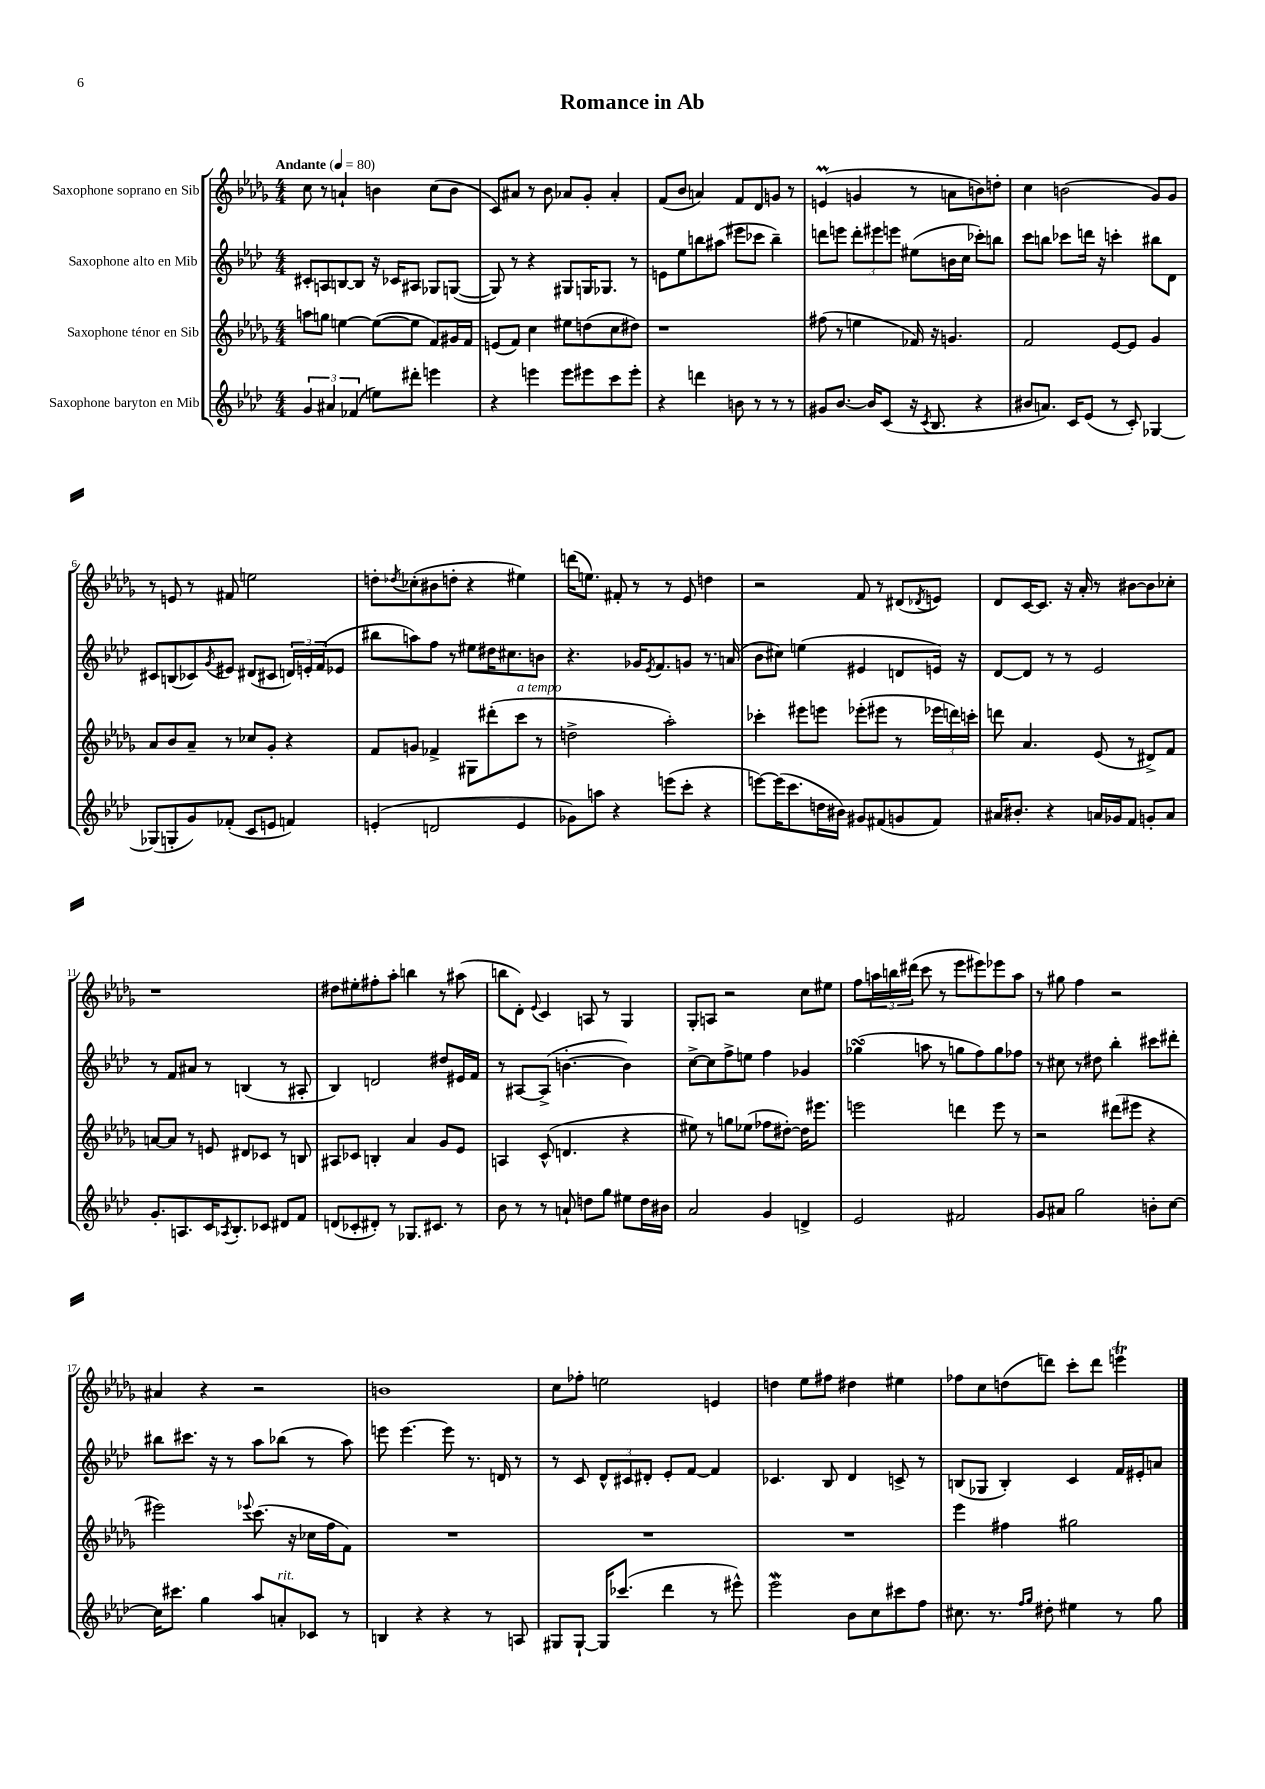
\header { title = "Romance in Ab" }
<<
\new StaffGroup <<
\new Staff = "s0" \with { instrumentName = "Saxophone soprano en Sib" } {
    \clef treble \key des \major \numericTimeSignature \time 4/4 \tempo "Andante" 4 = 80
    c''8 r8 a'4-! b'4 c''8( b'8 |
    c'8) ais'8 r8 bes'8 aes'8 ges'8-. aes'4-. |
    f'8( bes'8 a'4) f'8 des'8 g'8 r8 |
    e'4\prall( g'4 r8 a'8 b'8) d''8-. |
    c''4 b'2( ges'8) ges'8 |
    r8 e'8 r8 fis'8 e''2 |
    d''8-. \acciaccatura { des''8 } ces''8-.( bis'8 d''8-. r4 eis''4) |
    d'''16( e''8.) fis'8-. r8 r8 ees'8 d''4 |
    r2 f'8 r8 dis'8( \acciaccatura { des'8 } e'8) |
    des'8 c'16~ c'8. r16 aes'16-. r8 bis'8~ bis'8 ces''8-. |
    r1 |
    dis''8 eis''8-. fis''8-. aes''8-. b''4 r8 ais''8( |
    b''8 des'8-.) \appoggiatura { ees'8 } c'4 a8 r8 ges4 |
    ges8-. a8 r2 c''8 eis''8 |
    f''8 \tuplet 3/2 { a''16 b''16 dis'''16( } c'''8 r8 ees'''8 eis'''8) ees'''8 a''8 |
    r8 gis''8 f''4 r2 |
    ais'4 r4 r2 |
    b'1 |
    c''8 fes''8-. e''2 e'4 |
    d''4 ees''8 fis''8 dis''4 eis''4 |
    fes''8 c''8 d''8( d'''8) c'''8-. d'''8 e'''4\trill \bar "|." |
}
\new Staff = "s1" \with { instrumentName = "Saxophone alto en Mib" } {
    \clef treble \key aes \major \numericTimeSignature \time 4/4
    cis'8-. a8 b8~ b8 r16 ces'16 ais8 ges8 g8~( |
    g8) r8 r4 gis8 g16 ges8. r8 |
    e'8 ees''8 b''8 ais''8( eis'''8 ces'''8 b''4--) |
    d'''8 e'''8 \tuplet 3/2 { d'''8-. eis'''8 e'''8 } eis''8( b'16 c''16 ces'''8-.) b''8 |
    c'''8 b''8 ces'''8 d'''16 r16 c'''4-. bis''8 des'8 |
    cis'8 b8( ces'8) \acciaccatura { g'8 } eis'8 dis'8( cis'8 \tuplet 3/2 { d'16) e'16-. f'16( } ees'8 |
    bis''8 a''8) f''8 r8 eis''8 dis''16 cis''8. b'8 |
    r4. ges'16 \acciaccatura { ees'8 } f'8. g'8 r8. a'16( |
    bes'8 cis''8) e''4( eis'4 d'8 e'16) r16 |
    des'8~ des'8 r8 r8 ees'2 |
    r8 f'8 ais'8 r8 b4( r8 ais8-. |
    bes4) d'2 dis''8 eis'16 f'16 |
    r8 ais8~ ais8->( b'4.~-. b'4) |
    c''8~-> c''8 f''8-> e''8 f''4 ges'4 |
    ges''4\turn( a''8 r8 g''8 f''8) g''8 fes''8 |
    r8 cis''8 r8 dis''8 bes''4-. cis'''8 dis'''8-. |
    bis''8 cis'''8. r16 r8 aes''8 bes''8( r8 aes''8) |
    e'''8 e'''4.~ e'''8 r8. d'16 r8 |
    r8 c'8 \tuplet 3/2 { des'8-^ cis'8 dis'8-. } ees'8-. f'8~ f'4 |
    ces'4. bes8 des'4 c'8-> r8 |
    b8( ges8 b4-.) c'4 f'16 eis'16-. a'8 \bar "|." |
}
\new Staff = "s2" \with { instrumentName = "Saxophone ténor en Sib" } {
    \clef treble \key des \major \numericTimeSignature \time 4/4
    a''8 g''8 e''4~ e''8~( e''8 f'8) gis'16 f'16 |
    e'8( f'8) c''4 eis''8 d''8( c''8 dis''8) |
    r1 |
    fis''8( r8 e''4 fes'16) r16 g'4. |
    f'2 ees'8~ ees'8 ges'4 |
    aes'8 bes'8 aes'8-- r8 ces''8 ges'8-. r4 |
    f'8 g'8 fes'4-> gis8 dis'''8-.( c'''8^\markup { \italic "a tempo" } r8 |
    d''2-> aes''2-.) |
    ces'''4-. eis'''8 e'''8 ees'''8-.( eis'''8 r8 \tuplet 3/2 { ees'''16 d'''16) c'''16-. } |
    d'''8 aes'4. ees'8( r8 dis'8->) f'8 |
    a'8~ a'8 r8 e'8 dis'8 ces'8 r8 b8 |
    ais8 ces'8 b4-. aes'4 ges'8 ees'8 |
    a4 c'8-^( d'4. r4 |
    eis''8) r8 g''8 ees''8( fes''8 dis''8~-.) dis''16 eis'''8. |
    e'''2 d'''4 e'''8 r8 |
    r2 dis'''8( eis'''8 r4 |
    eis'''2) \appoggiatura { ees'''8 } c'''8.( r16 ces''16 f''16 f'8) |
    R1 |
    R1 |
    R1 |
    ees'''4 fis''4 gis''2 \bar "|." |
}
\new Staff = "s3" \with { instrumentName = "Saxophone baryton en Mib" } {
    \clef treble \key aes \major \numericTimeSignature \time 4/4
    \tuplet 3/2 { g'4 ais'4 fes'4( } e''8) dis'''8-. e'''4 |
    r4 e'''4 e'''8 eis'''8 c'''8 eis'''8-. |
    r4 d'''4 b'8 r8 r8 r8 |
    gis'8 bes'8.~ bes'16 c'8( r16 \acciaccatura { c'8 } bes8. r4 |
    bis'8 a'8.) c'16 ees'8( r8 c'8-.) ges4~ |
    ges8( g8-. g'8) fes'8-.( c'8 e'8 f'4) |
    e'4-.( d'2 e'4 |
    ges'8) a''8 r4 e'''8( c'''8-. r4 |
    e'''8~) e'''16( c'''8. d''16 bis'16) gis'8 fis'8( g'8 fis'8) |
    ais'16 bis'8.-. r4 a'16 ges'16 f'8 g'8-. a'8 |
    g'8.-. a8. c'16 \acciaccatura { aes8 } bes8.-. ces'8 dis'8 f'8 |
    d'8( ces'8-. dis'8-.) r8 ges8. cis'8. r8 |
    bes'8 r8 r8 a'8-! d''8 g''8 eis''8 d''16 bis'16 |
    aes'2 g'4 d'4-> |
    ees'2 fis'2 |
    g'8 ais'8 g''2 b'8-. c''8~ |
    c''16 cis'''8. g''4 aes''8 a'8-.^\markup { \italic "rit." } ces'8 r8 |
    b4 r4 r4 r8 a8 |
    gis8 gis8~-! gis16 ces'''8.( des'''4 r8 eis'''8-^) |
    ees'''2\mordent bes'8 c''8 cis'''8 f''8 |
    cis''8. r8. \grace { f''16 g''16 } dis''8-. eis''4 r8 g''8 \bar "|." |
}
>>
>>
